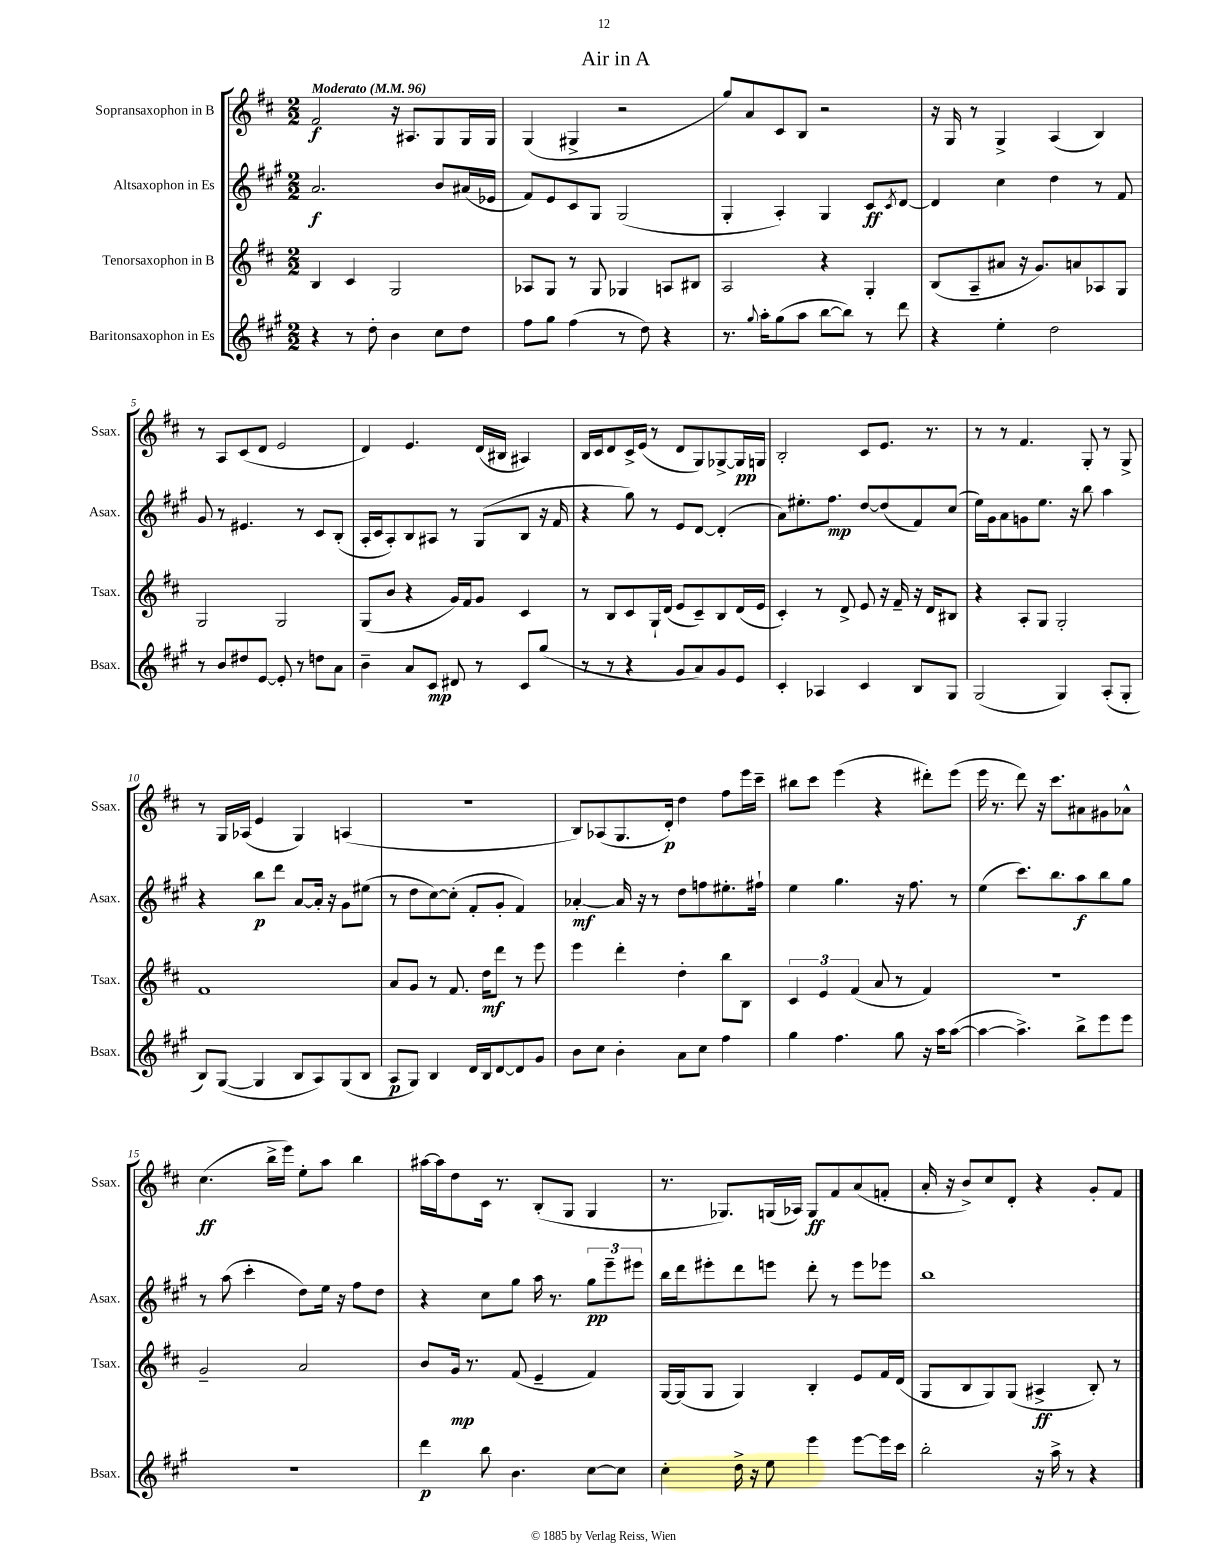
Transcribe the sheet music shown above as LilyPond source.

\header { title = "Air in A" }
<<
\new StaffGroup <<
\new Staff = "s0" \with { instrumentName = "Sopransaxophon in B" shortInstrumentName = "Ssax." } {
    \clef treble \key d \major \numericTimeSignature \time 2/2 \tempo "Moderato" 4 = 96
    fis'2\f r16 ais8. g8 g16 g16 |
    g4( gis4-> r2 |
    g''8) a'8 cis'8 b8 r2 |
    r16 g16 r8 g4-> a4( b4) |
    r8 a8 cis'8( d'8 e'2 |
    d'4) e'4. d'16( bis16 ais4) |
    b16 cis'16 d'8 cis'16-> e'16( r8 d'8 g8) ges8~-> ges16\pp g16 |
    b2-. cis'8 e'8. r8. |
    r8 r8 fis'4. g8-. r8 g8-> |
    r8 g16 aes16( e'4 g4) a4( |
    R1 |
    b8) aes8( g8. d'16-.\p) d''4 fis''8 e'''16 cis'''16-- |
    bis''8 cis'''8 e'''4( r4 dis'''8-.) e'''8( |
    e'''16 r8. d'''8) r16 cis'''8. ais'8 gis'8 aes'8-^ |
    cis''4.\ff( b''16-> e'''16) e''8-. a''8 b''4 |
    ais''16~ ais''16 d''8 cis'16 r8. b8-.( g8 g4 |
    r8. ges8.) g16( aes16) g8\ff fis'8 a'8( f'8-. |
    a'16-. r16 b'8->) cis''8 d'8-. r4 g'8-. fis'8 \bar "|." |
}
\new Staff = "s1" \with { instrumentName = "Altsaxophon in Es" shortInstrumentName = "Asax." } {
    \clef treble \key a \major \numericTimeSignature \time 2/2
    a'2.\f b'8 ais'16( ees'16 |
    fis'8) e'8 cis'8 gis8 gis2( |
    gis4-. a4-.) gis4 cis'8\ff \acciaccatura { cis'8 } d'8~ |
    d'4 cis''4 d''4 r8 fis'8 |
    gis'8 r8 eis'4. r8 cis'8 b8-.( |
    a16-. cis'16 a8-.) b8 ais8 r8 gis8( b8 r16 fis'16 |
    r4 gis''8) r8 e'8 d'8~ d'4-.( |
    a'8) eis''8.-. fis''8.\mp d''8~ d''8( fis'8) cis''8( |
    e''16) gis'16 a'8 g'8 e''8. r16 b''8 a''4 |
    r4 b''8\p d'''8 a'8~ a'16-. r16 gis'8 eis''8( |
    r8 d''8 cis''8~) cis''8-.( fis'8-. gis'8-. fis'4) |
    aes'4~-.\mf aes'16 r16 r8 d''8 f''8 eis''8.-. fis''16-! |
    e''4 gis''4. r16 fis''8. r8 |
    e''4( cis'''8.) b''8. a''8\f b''8 gis''8 |
    r8 a''8( cis'''4-. d''8) e''16 r16 fis''8 d''8 |
    r4 cis''8 gis''8 a''16 r8. \tuplet 3/2 { gis''8\pp e'''8-- eis'''8 } |
    b''16 d'''16 eis'''8-. d'''8 e'''8 d'''8-. r8 e'''8 ees'''8 |
    b''1 \bar "|." |
}
\new Staff = "s2" \with { instrumentName = "Tenorsaxophon in B" shortInstrumentName = "Tsax." } {
    \clef treble \key d \major \numericTimeSignature \time 2/2
    b4 cis'4 g2 |
    aes8 g8 r8 g8 ges4 a8 bis8 |
    a2 r4 g4-. |
    b8( a8-- ais'8 r16 g'8.) a'8 aes8 g8 |
    g2 g2 |
    g8( b'8 r4 g'16) fis'16 g'8 cis'4 |
    r8 b8 cis'8 g16-! d'16( e'8 cis'8--) b8 d'16( e'16 |
    cis'4-.) r8 d'8-> e'8 r16 fis'16-- r16 d'16 bis8 |
    r4 a8-. g8 g2-. |
    fis'1 |
    a'8 g'8 r8 fis'8. d''16\mf d'''8 r8 e'''8 |
    e'''4 d'''4-. d''4-. b''8 b8 |
    \tuplet 3/2 { cis'4 e'4 fis'4( } a'8 r8 fis'4) |
    R1 |
    g'2-- a'2 |
    b'8 g'16\mp r8. fis'8( e'4-- fis'4) |
    g16~ g16( g8 g4) b4-. e'8 fis'16 d'16( |
    g8 b8 g8) g8( ais4->\ff b8-.) r8 \bar "|." |
}
\new Staff = "s3" \with { instrumentName = "Baritonsaxophon in Es" shortInstrumentName = "Bsax." } {
    \clef treble \key a \major \numericTimeSignature \time 2/2
    r4 r8 d''8-. b'4 cis''8 d''8 |
    fis''8 gis''8 fis''4( r8 d''8) r4 |
    r8. \appoggiatura { gis''8 } a''16-. gis''8( a''8 b''8~ b''8) r8 d'''8 |
    r4 e''4-. d''2 |
    r8 b'8 dis''8 e'8~ e'8-. r8 d''8 a'8 |
    b'4-- a'8 cis'8\mp dis'8 r8 cis'8 gis''8( |
    r8 r8 r4 gis'8 a'8) gis'8 e'8 |
    cis'4-. aes4 cis'4 b8 gis8 |
    gis2( gis4) a8-.( gis8-. |
    b8) gis8~( gis4 b8 a8) gis8( b8 |
    a8\p gis8) b4 d'16 b16 d'8~ d'8 gis'8 |
    b'8 cis''8 b'4-. a'8 cis''8 fis''4 |
    gis''4 fis''4. gis''8 r16 a''16 a''8~( |
    a''4~ a''4.->) b''8-> e'''8 e'''8 |
    R1 |
    d'''4\p b''8 b'4. cis''8~ cis''8 |
    cis''4-. d''16-> r16 e''8 e'''4 e'''8~ e'''16 cis'''16 |
    b''2-. r16 a''16-> r8 r4 \bar "|." |
}
>>
>>
